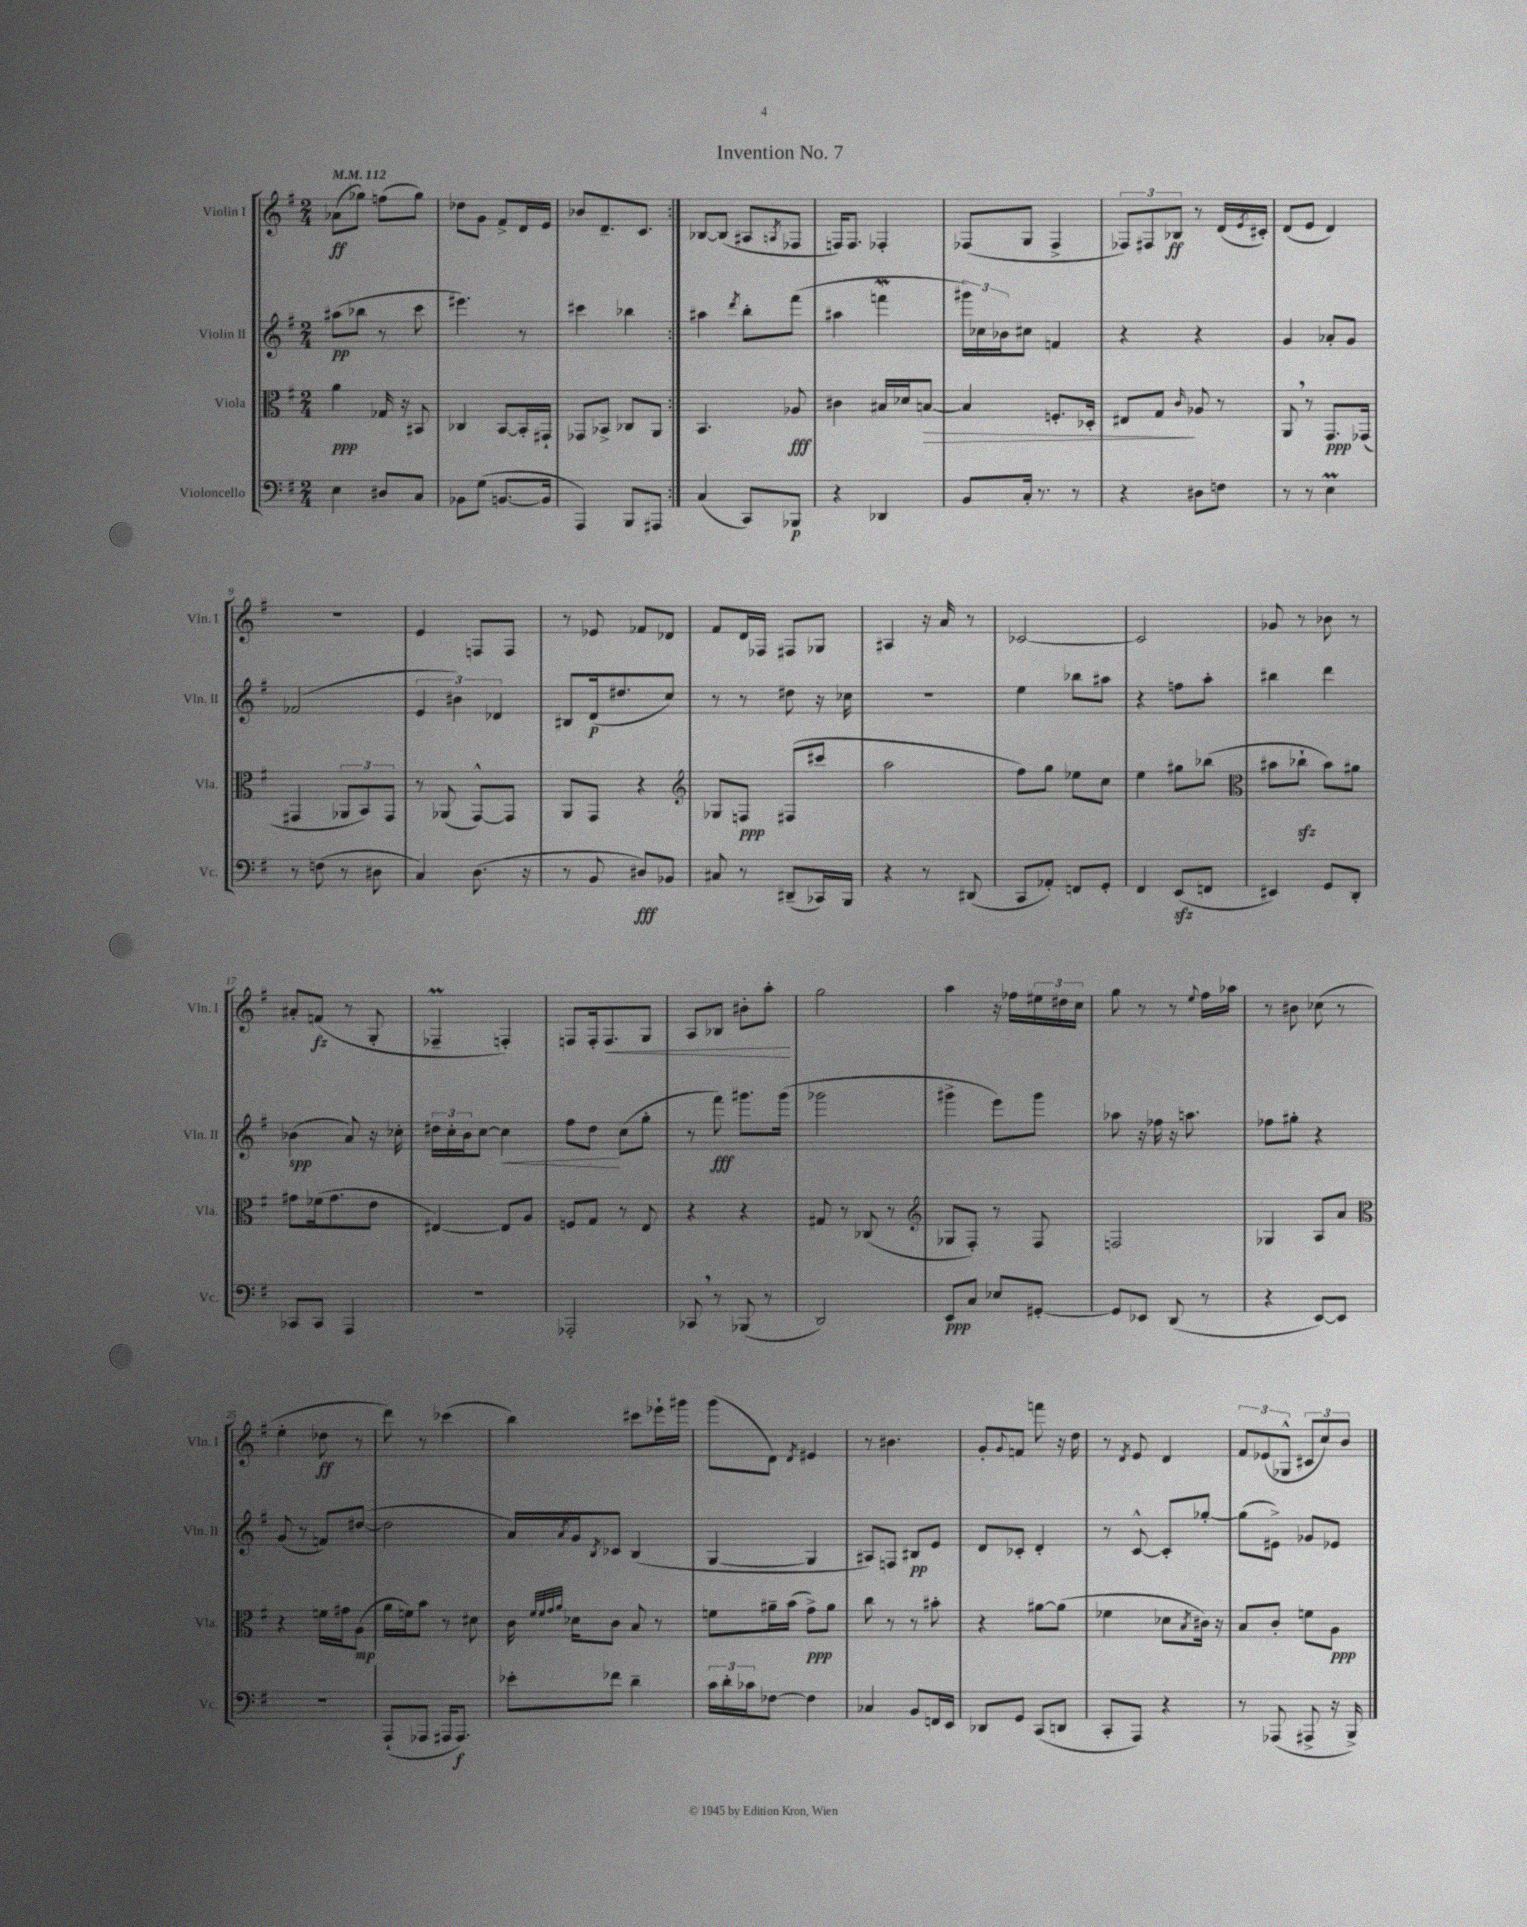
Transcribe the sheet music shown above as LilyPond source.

\header { title = "Invention No. 7" }
<<
\new StaffGroup <<
\new Staff = "s0" \with { instrumentName = "Violin I" shortInstrumentName = "Vln. I" } {
    \clef treble \key g \major \numericTimeSignature \time 2/4 \tempo 4 = 112
    \repeat volta 2 { aes'8\ff( ges''8) f''8( ges''8) |
    des''8 g'8 fis'8-> d'16 e'16 |
    bes'8 d'8.-- c'8. | }
    bes8~ bes8( ais8 \acciaccatura { a8 } fes8 |
    f16) f8. fes4-. |
    fes8( g8 fes4-> |
    \tuplet 3/2 { fes8) fis8 bes8\ff } r8 d'16( \acciaccatura { e'8 } cis'16-.) |
    d'8( e'8 d'4) |
    r2 |
    e'4 f8 f8 |
    r8 ees'8 fes'8 des'8 |
    fis'8 d'16 fes16 fis8 ges8 |
    ais4 r16 a'16 r8 |
    ces'2~ |
    ces'2 |
    ges'8 r8 bes'8 r8 |
    ais'8-. f'8\fz( r8 g8-. |
    fes4--\prall f4-.) |
    f8 f16-. f8.\< g8 |
    a8 bes8 bis'8-. a''8-.\! |
    g''2 |
    a''4 r16 fes''16 \tuplet 3/2 { eis''16 dis''16 c''16 } |
    g''8 r8 r8 \appoggiatura { e''8 } fis''16 aes''16 |
    r8 bis'8 ces''8( r8 |
    e''4-. des''8\ff r8 |
    d'''8) r8 ces'''4( |
    b''4) cis'''8 ees'''16-! gis'''16 |
    g'''8( d'8) \acciaccatura { d'8 } eis'4 |
    r8 bis'4. |
    g'8-. \appoggiatura { g'8 } f'8 f'''8 r16 d''16 |
    r8 \acciaccatura { d'8 } e'8 d'4 |
    \tuplet 3/2 { fis'8 ees'8( ges8-^ } \tuplet 3/2 { cis'8 c''8) b'8 } \bar "|." |
}
\new Staff = "s1" \with { instrumentName = "Violin II" shortInstrumentName = "Vln. II" } {
    \clef treble \key g \major \numericTimeSignature \time 2/4
    \repeat volta 2 { ais''8\pp( bes''8 r8 c'''8 |
    eis'''4.) r8 |
    cis'''4 bes''4 | }
    ais''4 \acciaccatura { d'''8 } b''8-. fis'''8( |
    ais''4 f'''4\mordent |
    \tuplet 3/2 { gis'''16) ces''16 bes'16 } cis''8 f'4 |
    r4 r4 |
    g'4 aes'8-. g'8 |
    fes'2( |
    \tuplet 3/2 { e'4 bis'4) des'4 } |
    bis8 d'16\p( dis''8. c''8) |
    r8 r8 dis''8 r16 ces''16 |
    r2 |
    e''4 bes''8 ais''8 |
    r4 f''8 a''8-. |
    bis''4 d'''4 |
    bes'4\spp( a'8) r16 ces''16-. |
    \tuplet 3/2 { dis''16 c''16-. b'16 } c''8~ c''4\< |
    fis''8 d''8\! c''8( g''8-. |
    r8 fis'''8\fff) gis'''8. gis'''16( |
    ges'''2 |
    gis'''4-> e'''8) gis'''8 |
    aes''8 r16 fes''16 r16 a''8. |
    fes''8 gis''8-. r4 |
    g'8( r8 f'8) dis''8~( |
    dis''2 |
    a'16) \acciaccatura { a'8 } g'16 \acciaccatura { b8 } ces'8 b4( |
    g4~ g4 |
    ais8) f8 bis8\pp e'8 |
    d'8 ces'8-. d'4-. |
    r8 c'8~-^ c'8-. ges''8~-. |
    ges''8( eis'8->) ges'8 ees'8 \bar "|." |
}
\new Staff = "s2" \with { instrumentName = "Viola" shortInstrumentName = "Vla." } {
    \clef alto \key g \major \numericTimeSignature \time 2/4
    \repeat volta 2 { a'4\ppp ges16 r16 bis,8 |
    ces4 b,8~ b,16-. gis,16-! |
    ges,8 bes,8-> ces8 a,8 | }
    b,4. aes8\fff |
    cis'4 bis16 des'16 b8~\> |
    b4 f8.-. des16-. |
    eis8 g8\! \grace { c'16 } aes8 r8 |
    a,8 \breathe r8 g,8.\ppp ges,16( |
    gis,4 \tuplet 3/2 { aes,8 b,8) gis,8 } |
    r8 aes,8( g,8~-^) g,8 |
    a,8 g,8 r4 |
    \clef treble ges8 f8\ppp fis8( cis'''8 |
    a''2 |
    fis''8) g''8 ees''8 c''8 |
    e''4 gis''8 bes''8( |
    \clef alto bis'8 ces''8-!\sfz bis'8) ais'8 |
    gis'8 fes'16( gis'8. e'8 |
    eis4~) eis8 a8 |
    f8 g8 r8 e8 |
    r4 r4 |
    gis8 r8 ces8( r8 |
    \clef treble ges8 fis8-.) r8 fis8 |
    f2 |
    ges4 a8 a'8 |
    \clef alto r4 f'16 gis'16 a8\mp( |
    a'16 f'16) b'8 r8 dis'8 |
    c'16 \grace { fis'32 fis'32 g'32 a'32 } des'16 c'8 b8 r8 |
    f'8 ais'16-- b'16( g'8->\ppp) ais'8 |
    c''8 r8 r8 bis'8-. |
    r4 ais'8~ ais'8( |
    fes'4 des'8 \acciaccatura { b8 } cis'16) r16 |
    b8 c'8-. f'8 a8\ppp \bar "|." |
}
\new Staff = "s3" \with { instrumentName = "Violoncello" shortInstrumentName = "Vc." } {
    \clef bass \key g \major \numericTimeSignature \time 2/4
    \repeat volta 2 { e4 dis8 c8 |
    bes,8 g8( b,8.~ b,16 |
    a,,4) b,,8 ais,,8 | }
    c4( c,8) bes,,8\p |
    r4 des,4 |
    b,8 c16-. r8. r8 |
    r4 dis8 f8 |
    r8 r8 e4\prall |
    r8 f8( r8 dis8 |
    c4) d8.( r16 |
    r8 b,8 dis8\fff) bes,8 |
    cis8 r8 dis,8--( ces,16) b,,16 |
    r4 r8 dis,8( |
    c,8 aes,8-.) f,8 g,8-. |
    fis,4 e,8\sfz( f,8 |
    eis,4) g,8 d,8-. |
    ces,8 ces,8 a,,4 |
    r2 |
    aes,,2-. |
    ces,8 \breathe r8 bes,,8( r8 |
    d,2) |
    e,8\ppp c8 ees8 gis,8~-. |
    gis,8 ees,8 d,8( r8 |
    r4 e,8~) e,8 |
    r2 |
    a,,8-!( aes,,8 ais,,16 ais,,8.\f) |
    ees'8-. fes'8 d'4-- |
    \tuplet 3/2 { c'16 d'16-. ces'16 } fes8~ fes4 |
    ces4 b,8 f,16 e,16 |
    des,8 g,8 c,8( d,8 |
    c,8-. a,,8) r4 |
    r8 aes,,8( ais,,8-> r16 b,,16->) \bar "|." |
}
>>
>>
